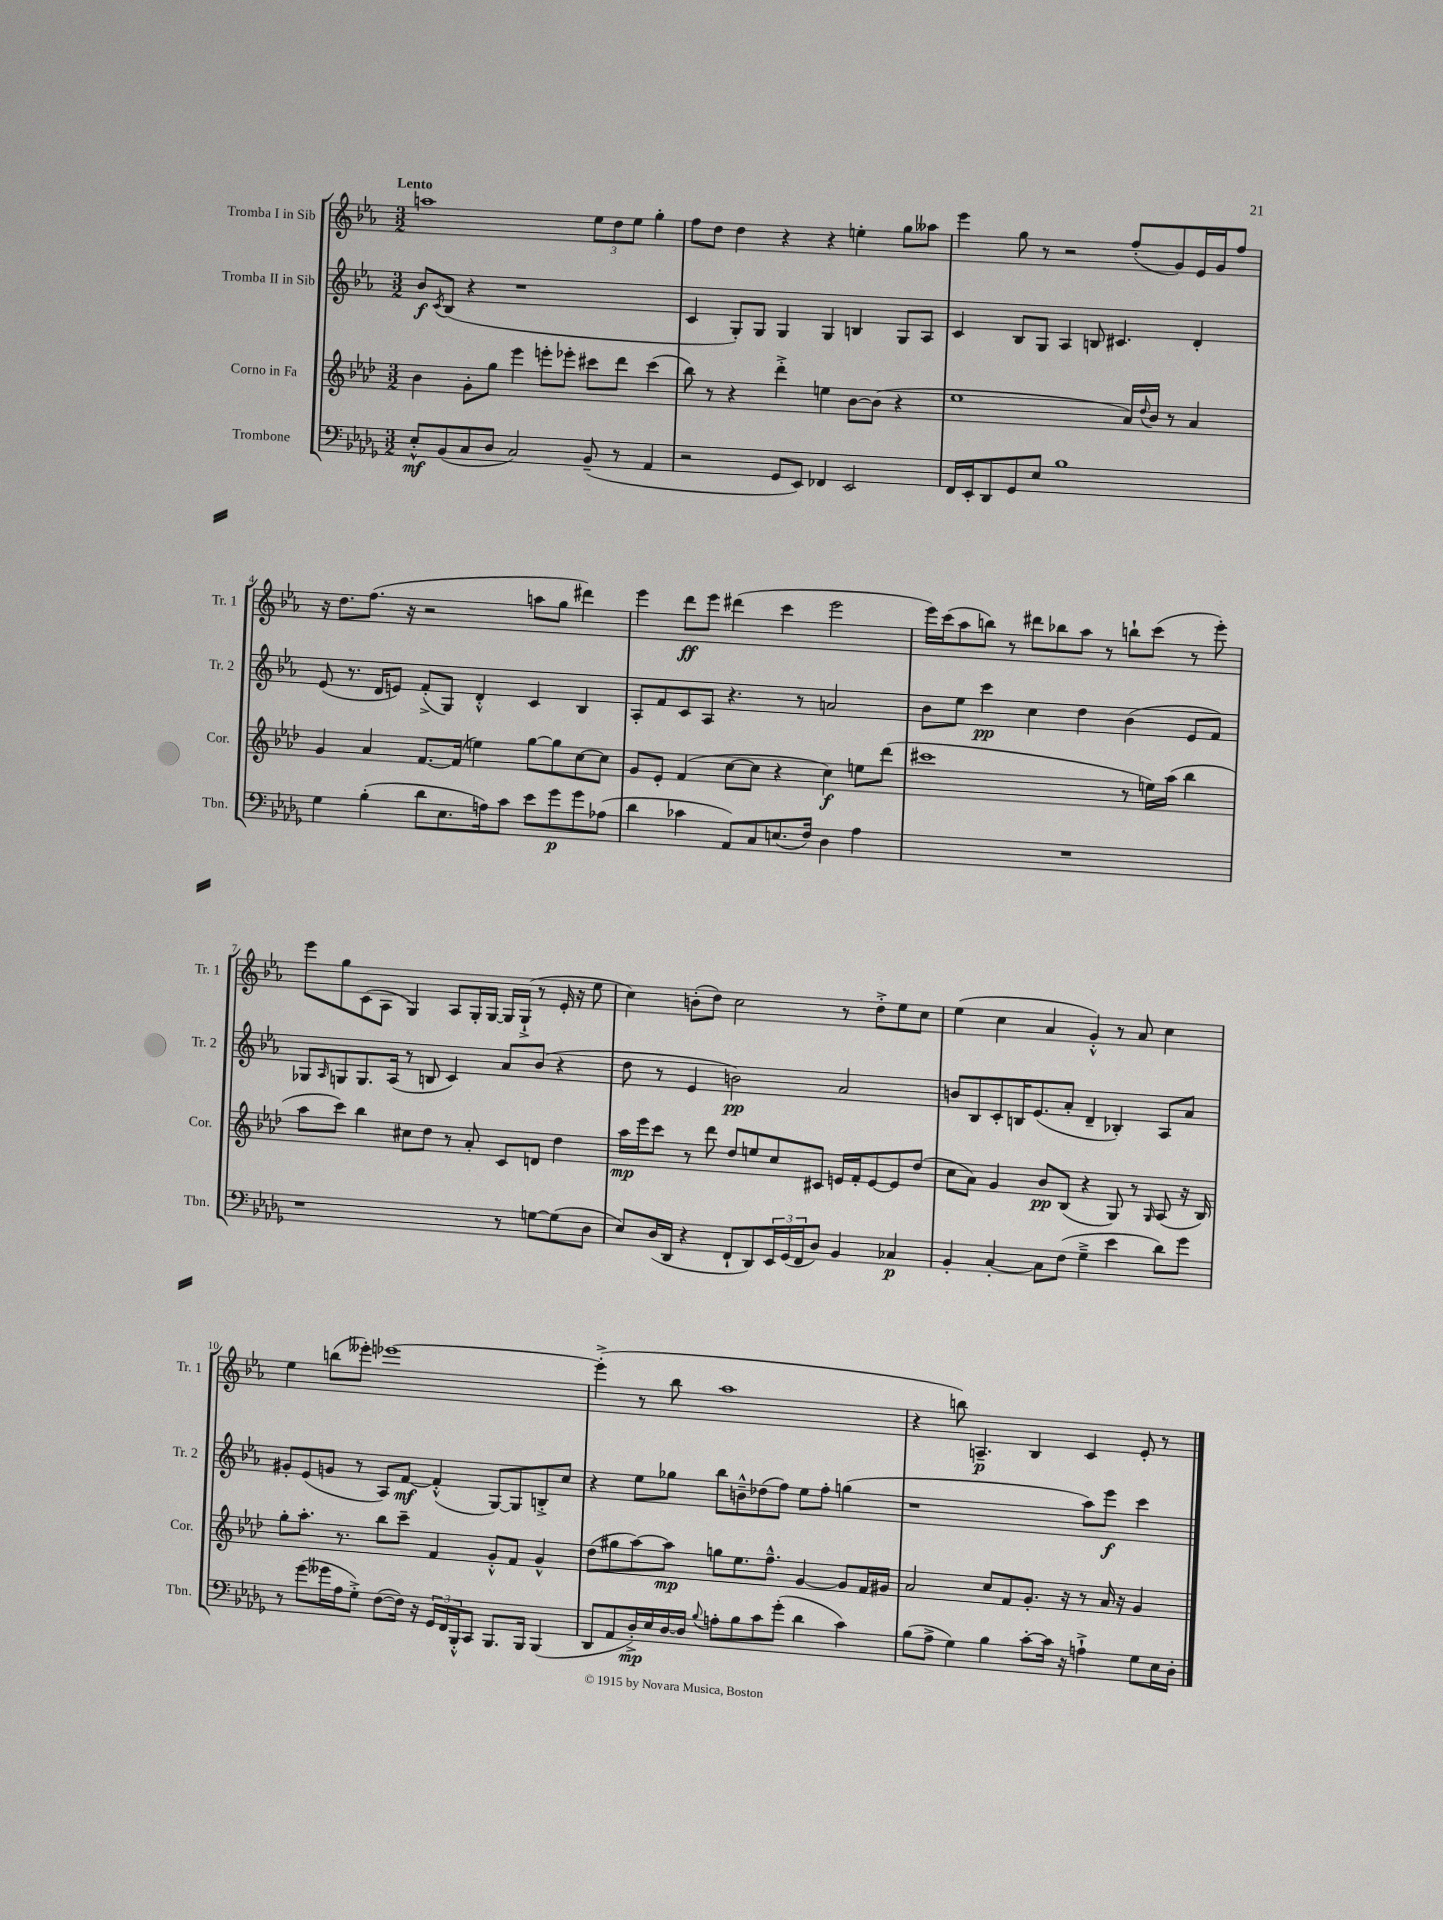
<<
\new StaffGroup <<
\new Staff = "s0" \with { instrumentName = "Tromba I in Sib" shortInstrumentName = "Tr. 1" } {
    \clef treble \key ees \major \numericTimeSignature \time 3/2 \tempo "Lento"
    a''1 \tuplet 3/2 { ees''8 d''8 ees''8 } g''4-. |
    f''8 d''8 d''4 r4 r4 e''4-. g''8 aeses''8 |
    ees'''4 g''8 r8 r2 f''8-.( g'8) ees'16 g'16 f''8 |
    r16 d''8. f''8.( r16 r2 a''8 g''8 dis'''4) |
    ees'''4 d'''8\ff ees'''8 dis'''4( c'''4 ees'''2 |
    ees'''16) c'''16( aes''8 b''8) r8 dis'''8 bes''8 aes''8 r8 b''8-! c'''8( r8 ees'''8-.) |
    ees'''8 g''8 c'8( aes8 g4) aes8 g16-. g16~ g16 g16-!->( r8 ees'16-. r16 ees''8 |
    c''4) b'8-.( d''8) c''2 r8 d''8-.-> ees''8 c''8 |
    ees''4( c''4 aes'4 g'4-.-^) r8 aes'8 c''4 |
    ees''4 b''8( eeses'''8-.) ees'''1~ |
    ees'''4-.->( r8 bes''8 aes''1 |
    r4 b''8) a4.--\p bes4 c'4 ees'8-. r8 \bar "|." |
}
\new Staff = "s1" \with { instrumentName = "Tromba II in Sib" shortInstrumentName = "Tr. 2" } {
    \clef treble \key ees \major \numericTimeSignature \time 3/2
    bes'8\f \acciaccatura { c'8 } bes8( r4 r1 |
    c'4 g8-.) g8 g4 g4 b4 g8 aes8 |
    c'4 bes8 g8 aes4 b8 cis'4. d'4-. |
    ees'8( r8. d'16 e'8) f'8-.->( g8) d'4-.-^ c'4 bes4 |
    aes8-. f'8 c'8 aes8 r4. r8 a'2 |
    bes'8 ees''8 c'''4\pp c''4 d''4 bes'4( ees'8 f'8) |
    ges8 \grace { aes16 } g8 g8. aes16( r8 b8 c'4) aes'8 bes'8( r4 |
    d''8 r8 ees'4 b'2\pp) aes'2 |
    b'8 bes8 c'8-. b16 ees'8.( aes'8-. d'4-- bes4-.) aes8 aes'8 |
    gis'8-. ees'8( g'8 r8 aes8) f'8~\mf f'4-.-^( g8~) g8 b8-.-> c''8 |
    r4 ees''8 ges''8 bes''8 b'8---^ des''8( f''8) ees''8 f''8-. g''4( |
    r1 aes''8) ees'''8\f c'''4 \bar "|." |
}
\new Staff = "s2" \with { instrumentName = "Corno in Fa" shortInstrumentName = "Cor." } {
    \clef treble \key aes \major \numericTimeSignature \time 3/2
    bes'4 g'8-. g''8 ees'''4 e'''8-. ees'''8-. cis'''8 des'''8 cis'''4( |
    bes''8) r8 r4 des'''4-.-> e''4 bes'8~ bes'8( r4 |
    ees''1 aes'16) \appoggiatura { des''8 } bes'16 r8 aes'4 |
    g'4 aes'4 f'8.~ f'16( e''4) g''8~ g''8 c''8~ c''8 |
    g'8 ees'8-. f'4( c''8~ c''8 r4 c''4\f) e''8 des'''8( |
    cis'''1 r8 e''16) aes''16( bes''4 |
    aes''8 c'''8) bes''4 cis''8 des''8 r8 aes'8-. c'8 d'8 des''4 |
    aes''16\mp ees'''16 c'''8 r8 des'''8 des''8 e''8 c''8 cis'8 e'16 f'16-. e'8~ e'8 des''8( |
    c''8 aes'8) g'4 bes'8\pp bes8( r4 g8) r8 \grace { g16 } aes8( r16 bes16) |
    g''8-. aes''8.-. r8. bes''8 c'''8-- f'4 g'8-.-^ f'8 g'4-^ |
    des''8( gis''8 aes''8~) aes''8\mp g''8 ees''8. f''8.---^ g'4~ g'8 f'16 gis'16 |
    aes'2 c''8 f'8 g'8.-. r16 r8 aes'16 r16 g'4 \bar "|." |
}
\new Staff = "s3" \with { instrumentName = "Trombone" shortInstrumentName = "Tbn." } {
    \clef bass \key des \major \numericTimeSignature \time 3/2
    ees8-.-^\mf bes,8( c8 des8 c2) bes,8--( r8 aes,4 |
    r2 ges,8 ees,8) fes,4 ees,2 |
    f,16 ees,16-. des,8 ges,8 ees8 bes1 |
    ges4 bes4-.( des'8 ees8. a16) c'8 ees'8 ges'8\p ges'8 aes8( |
    des'4 ces'4 aes,8) c8 e8.( f16) des4 aes4 |
    R1. |
    r1 r8 g8~ g8( des8 |
    ees8) des16( des,16 r4 f,8-! des,8) \tuplet 3/2 { ees,16 ges,16( f,16 } des8) bes,4 ces4\p |
    bes,4-. c4~-. c8 f8( ges4---> ees'4 des'8) ges'8 |
    r8 ges'8( geses'16 aes16 ges8-.->) f8~( f16) r16 \tuplet 3/2 { ges,16 f,16 bes,,16-.-^ } c,8 bes,,8. bes,,16 bes,,4( |
    des,8 aes,8 des16-.->\mp) ees16 des16~ des16 \appoggiatura { bes8 } a8-. bes8 c'8 ges'8-.( des'4 c'4) |
    bes8( aes8-> ges4) bes4 c'8~-. c'16 r16 a4-!-> ges8 ees16 des16-. \bar "|." |
}
>>
>>
